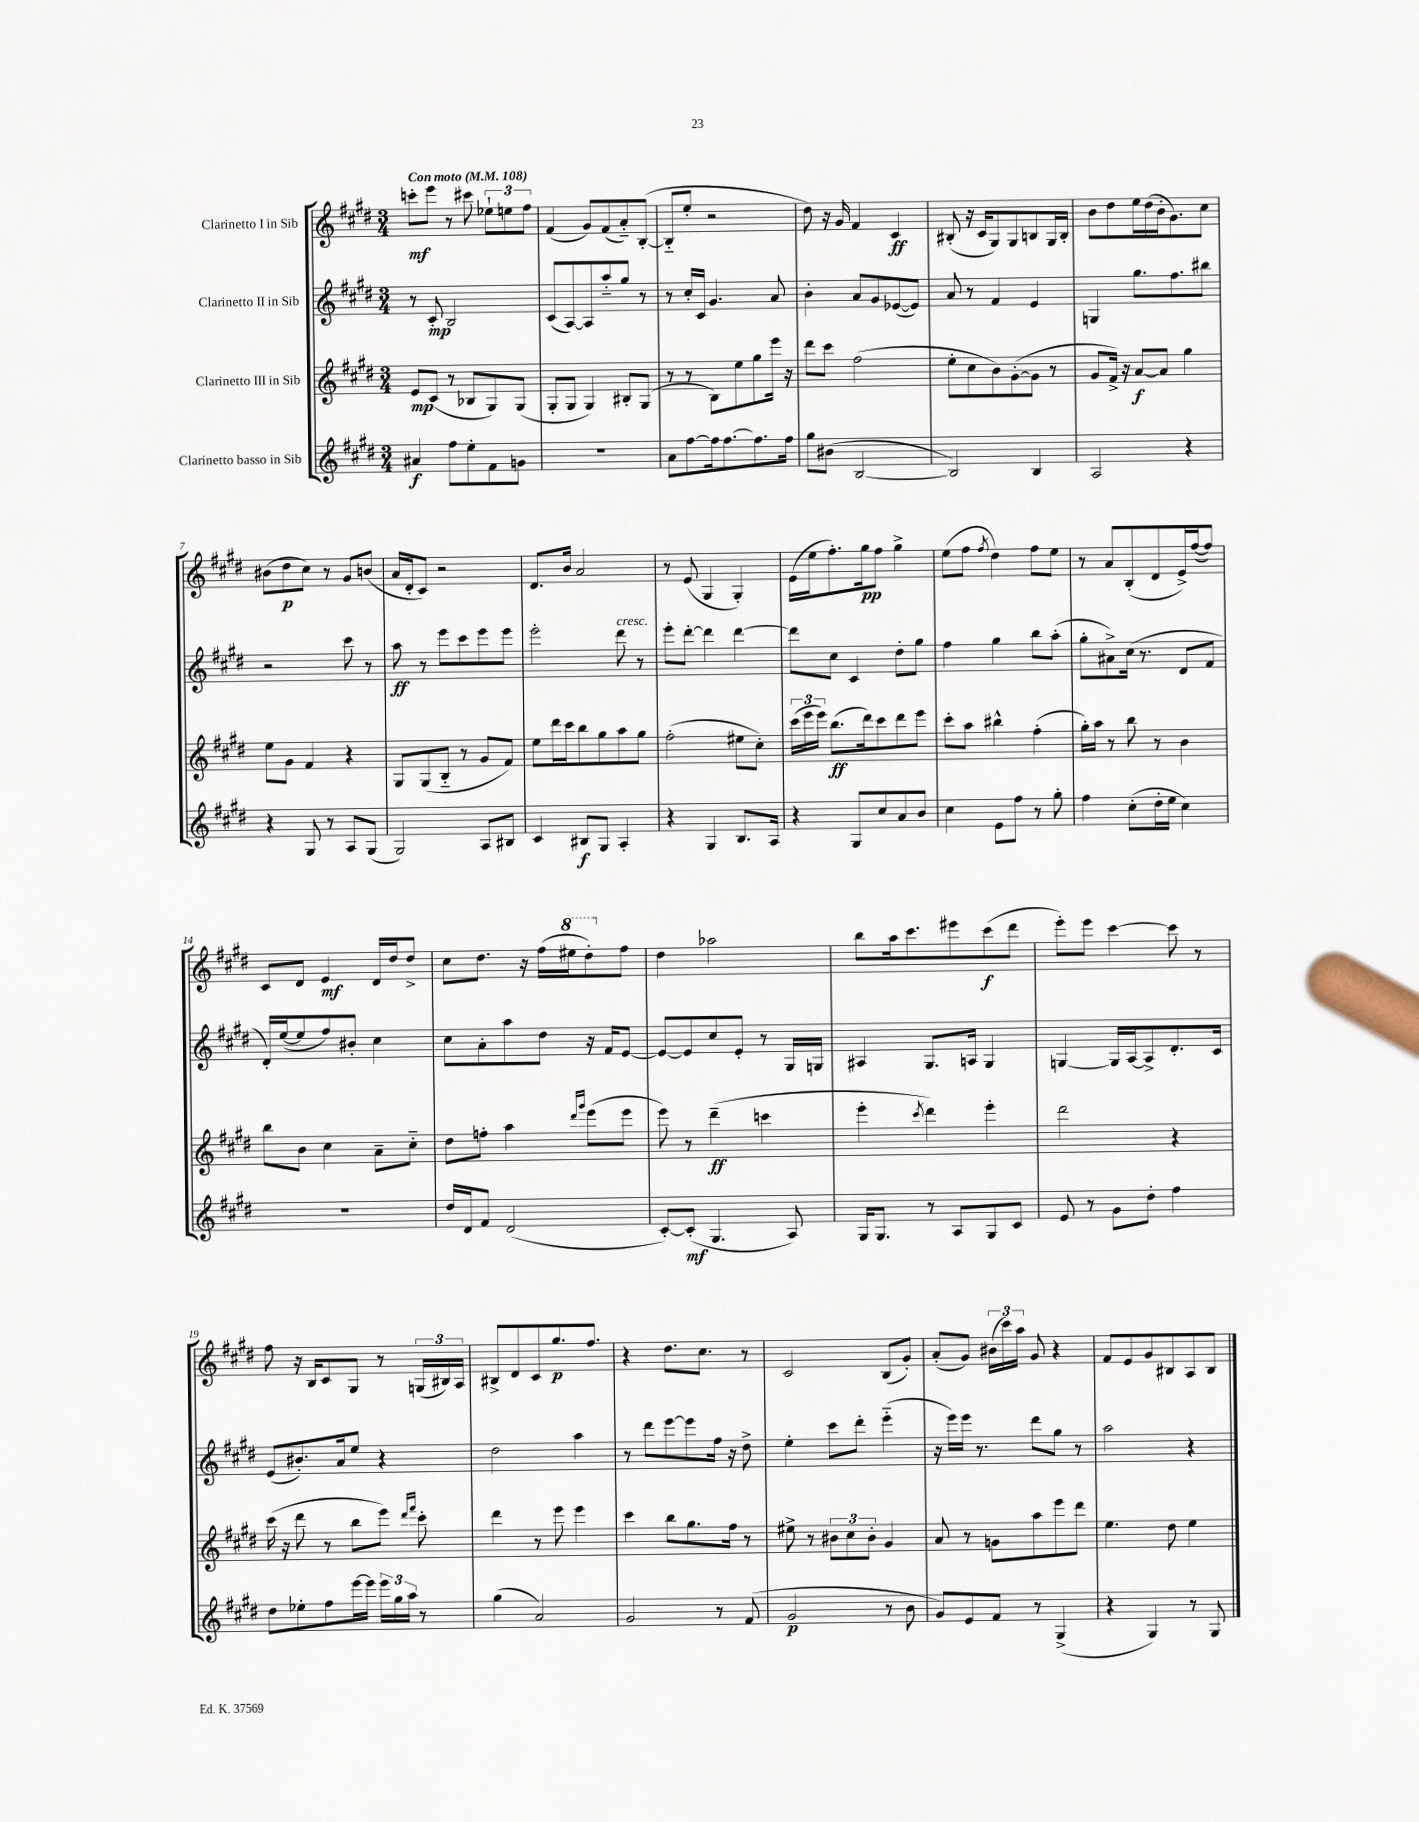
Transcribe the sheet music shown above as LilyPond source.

<<
\new StaffGroup <<
\new Staff = "s0" \with { instrumentName = "Clarinetto I in Sib" } {
    \clef treble \key e \major \numericTimeSignature \time 3/4 \tempo "Con moto" 4 = 108
    \autoBeamOff c'''8[-.\mf e'''8] r8 cis'''8 \tuplet 3/2 { ees''8[-! e''8 fis''8] } |
    fis'4( gis'8[) fis'8( a'8-_) b8]~-.( |
    b8[-_ e''8]-. r2 |
    dis''8) r16 gis'16 fis'4 cis'4\ff |
    bis8-.( r16 cis'16[ gis8) gis8 b8 gis16 b16]-. |
    b'8[ dis''8 e''16 dis''16( b'16-. gis'8.) cis''8] |
    bis'8[( dis''8\p cis''8]) r8 gis'8[ b'8]( |
    a'16[ dis'16-. cis'8]) r2 |
    dis'8.[ b'16] a'2 |
    r8 e'8( gis4 gis4-.) |
    e'16[( e''16 fis''8.-.) gis''16\pp fis''8] gis''4-> |
    e''8[( fis''8] \acciaccatura { fis''8 } dis''4) fis''8[ e''8] |
    r8 a'8[ b8-.( dis'8 e'16->) fis''16~( fis''8]) |
    cis'8[ dis'8] e'4\mf dis'16[ dis''16 dis''8]-> |
    cis''8[ dis''8.] r16 fis''16[( \ottava #1 eis'''16 dis'''8-.) \ottava #0 fis''8] |
    dis''4 aes''2 |
    b''8[ a''16 cis'''8. eis'''8 cis'''8\f( dis'''8] |
    e'''8[-.) e'''8] cis'''4~ cis'''8 r8 |
    fis''8 r16 b16[ cis'8 gis8] r8 \tuplet 3/2 { g16[( bis16) a16] } |
    bis8[-> dis'8 cis'8 gis''8.\p fis''8.] |
    r4 dis''8.[ cis''8.] r8 |
    cis'2 b8[( gis'8]-.) |
    a'8[-.( gis'8]) \tuplet 3/2 { bis'16[( cis'''16) a''16] } gis'8 r4 |
    fis'8[ e'8 gis'8 bis8 a8 bis8] \bar "|." |
}
\new Staff = "s1" \with { instrumentName = "Clarinetto II in Sib" } {
    \clef treble \key e \major \numericTimeSignature \time 3/4
    \autoBeamOff r8 cis'8-.\mp b2 |
    cis'8[( a8~) a8 a''8-_ gis''8] r8 |
    r8 cis''16[-. cis'16] gis'4. a'8 |
    b'4-. a'8[ gis'8 ees'8~( ees'8]) |
    a'8 r8 fis'4 e'4 |
    g4 gis''8.[ fis''8. bis''8] |
    r2 cis'''8 r8 |
    a''8\ff r8 e'''8[ cis'''8 e'''8 e'''8] |
    e'''2-. dis'''8^\markup { \italic "cresc." } r8 |
    e'''8[-. dis'''8]~-. dis'''4 dis'''4~ |
    dis'''8[ cis''8] cis'4 dis''8[-. gis''8] |
    fis''4 gis''4 b''8[ a''8]-.( |
    gis''8[-. ais'8->) cis''16]( r8. dis'8[ fis'8] |
    dis'16[-.) e''16~( e''8 fis''8) bis'8]-. cis''4 |
    cis''8[ a'8-. a''8 dis''8] r16 fis'16[ e'8]~ |
    e'8[~ e'8 cis''8 e'8]-. r8 gis16[ g16] |
    ais4 gis8.[ a16] gis4 |
    g4~ g16[ a16~ a8-> dis'8.-. cis'16] |
    e'8[( bis'8.-.) a'16 e''8] r4 |
    dis''2 a''4 |
    r8 dis'''8[ e'''8~ e'''8 fis''16] r16 dis''8-> |
    e''4-. cis'''8[ dis'''8]-. e'''4-_( |
    r16 e'''16[) e'''16] r8. dis'''8[ gis''8] r8 |
    a''2 r4 \bar "|." |
}
\new Staff = "s2" \with { instrumentName = "Clarinetto III in Sib" } {
    \clef treble \key e \major \numericTimeSignature \time 3/4
    \autoBeamOff e'8[\mp cis'8]( r8 bes8[ gis8) gis8]( |
    gis8[-. gis8] gis4) bis8[-. gis8]( |
    r8 r8 b8[) e''8 gis''8 e'''16] r16 |
    dis'''8[ cis'''8] fis''2( |
    e''8[-. cis''8 b'8) gis'8~-.( gis'8] r8 |
    gis'8[ fis'16]->) r16 a'8[~\f a'8] gis''4 |
    e''8[ gis'8] fis'4 r4 |
    gis8[ gis8( b8]-_ r8 gis'8[ fis'8]) |
    e''8[ dis'''16 cis'''16 b''8 gis''8 a''8 gis''8] |
    fis''2-.( eis''8[ cis''8]-.) |
    \tuplet 3/2 { cis'''16[( e'''16 e'''16]) } b''8.[\ff( dis'''16) cis'''8 dis'''8 e'''8] |
    cis'''8[-. a''8] bis''4-^ fis''4-.( |
    gis''16[-.) a''16] r8 b''8 r8 b'4 |
    b''8[ b'8] cis''4 a'8[-- cis''8]-_ |
    dis''8[ f''8]-. a''4 \grace { dis'''16[ gis'''16] } e'''8[( e'''8] |
    e'''8) r8 dis'''4--\ff( c'''4 |
    e'''4-. \acciaccatura { cis'''8 } dis'''4) e'''4-. |
    dis'''2 r4 |
    cis'''16( r16 dis'''8 r8 b''8[ e'''8]) \grace { dis'''16[ fis'''16] } cis'''8-. |
    dis'''4 r8 e'''8 e'''4 |
    cis'''4 b''8[ gis''8. fis''16] r8 |
    eis''8-> r8 \tuplet 3/2 { bis'8[ cis''8 bis'8]-. } gis'4 |
    a'8 r8 g'8[ a''8 e'''8 dis'''8] |
    e''4. dis''8 e''4 \bar "|." |
}
\new Staff = "s3" \with { instrumentName = "Clarinetto basso in Sib" } {
    \clef treble \key e \major \numericTimeSignature \time 3/4
    \autoBeamOff ais'4\f fis''8[ e''8-. fis'8 g'8] |
    R2. |
    a'8[ fis''8~ fis''16 fis''8.~ fis''8. fis''16] |
    gis''8[ bis'8]( b2~ |
    b2) b4 |
    a2 r4 |
    r4 gis8 r8 a8[ gis8]( |
    gis2) a8[ bis8] |
    cis'4 bis8[\f gis8] a4-. |
    r4 gis4 b8.[ a16] |
    r4 gis8[ cis''8 a'8 b'8] |
    cis''4 e'8[ fis''8] r8 gis''8-. |
    fis''4 cis''8[-.( dis''16-. e''16] cis''4) |
    R2. |
    dis''16[ dis'16 fis'8] dis'2( |
    cis'8[~-.) cis'8]-.\mf( gis4. a8) |
    gis16[ gis8.] r8 a8[ gis8 cis'8] |
    e'8 r8 gis'8[ dis''8]-. fis''4 |
    dis''8[ ees''8-. fis''8 e'''16~ e'''16] \tuplet 3/2 { e'''16[ gis''16 a''16] } r8 |
    gis''4( a'2) |
    gis'2 r8 fis'8( |
    gis'2\p r8 b'8 |
    gis'8[) e'8 fis'8] r8 gis4->( |
    r4 gis4) r8 gis8 \bar "|." |
}
>>
>>
